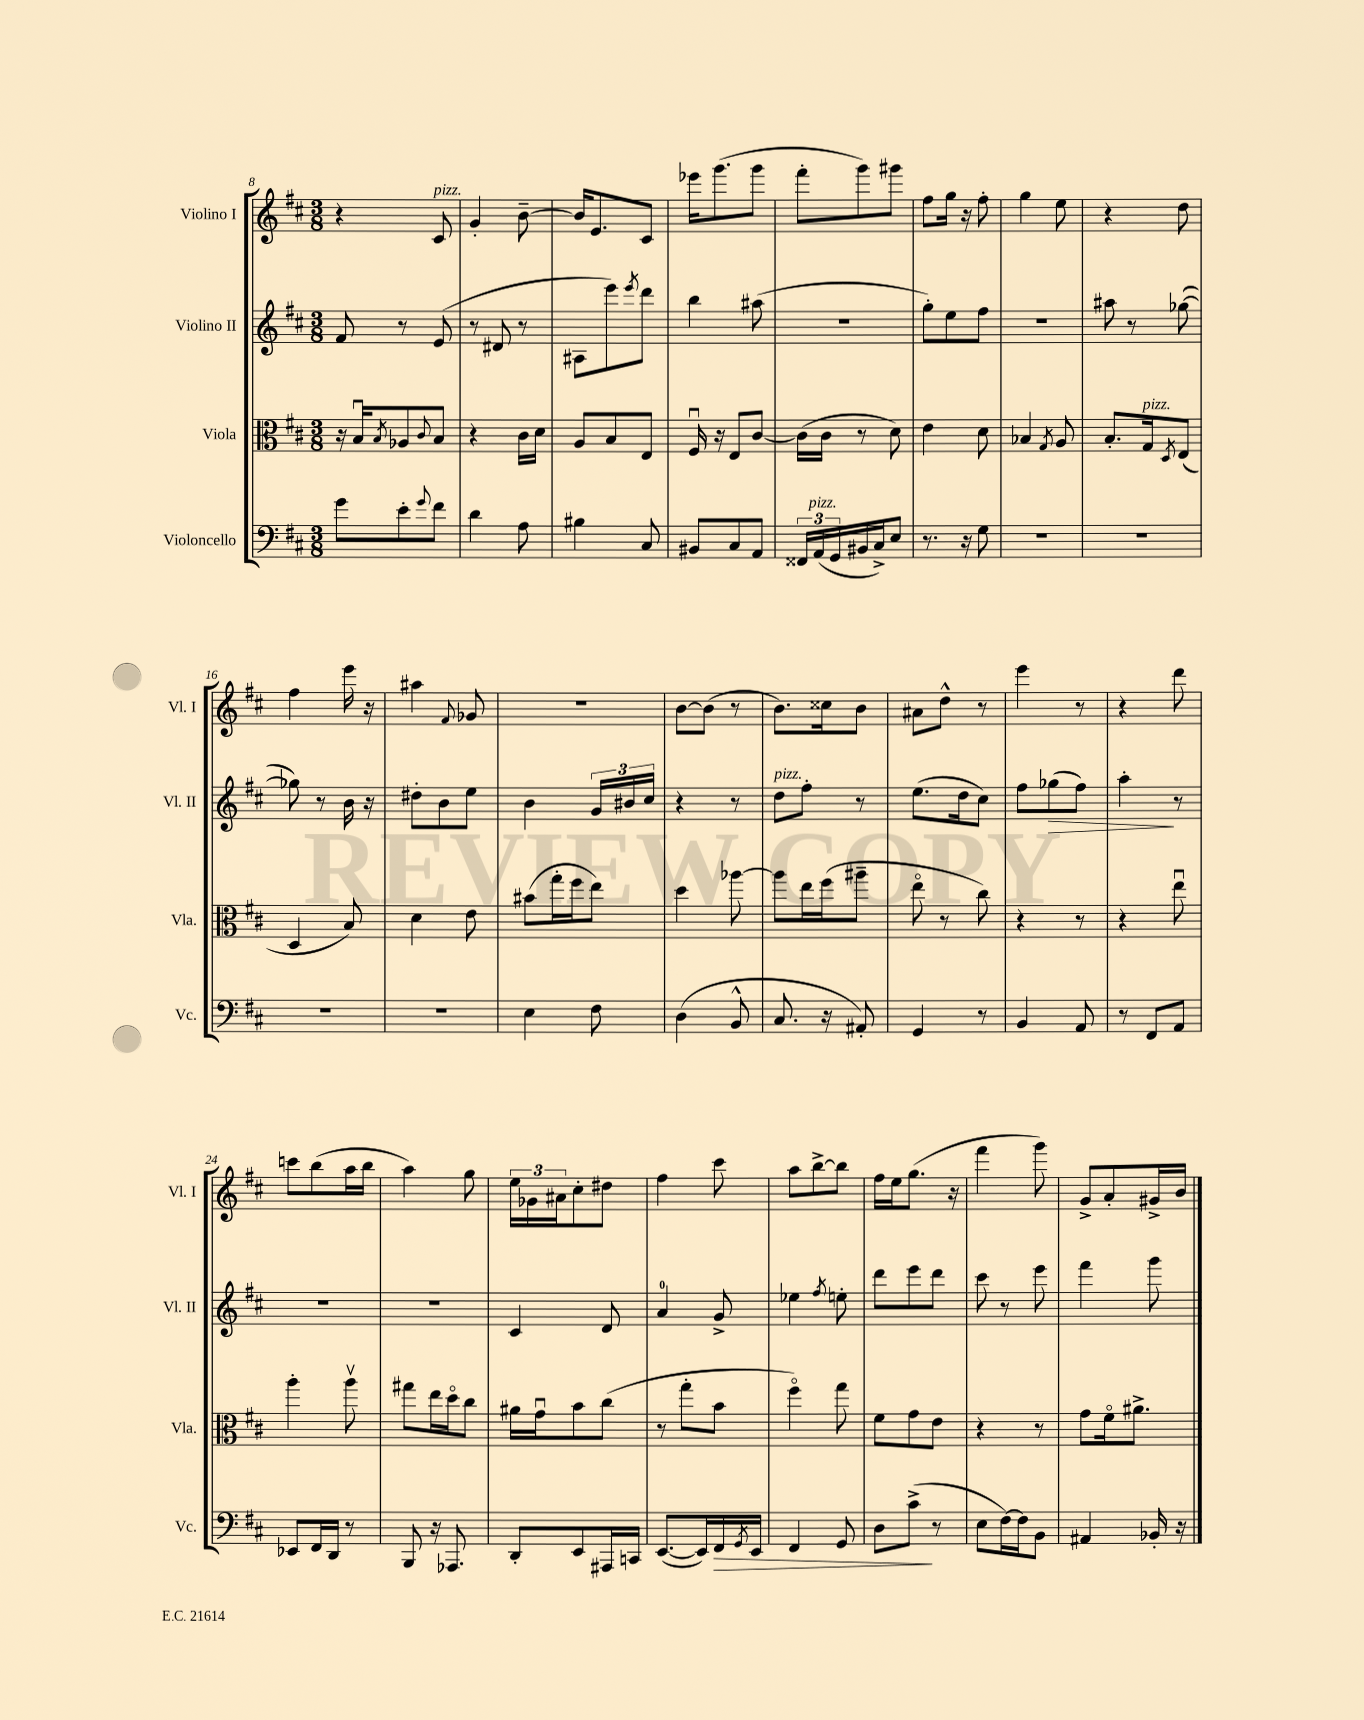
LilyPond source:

<<
\new StaffGroup <<
\new Staff = "s0" \with { instrumentName = "Violino I" shortInstrumentName = "Vl. I" } {
    \clef treble \key d \major \numericTimeSignature \time 3/8
    r4 cis'8^\markup { \italic "pizz." } |
    g'4-. b'8~-- |
    b'16 e'8. cis'8 |
    ees'''16 g'''8.( g'''8 |
    fis'''8-. g'''8) gis'''8 |
    fis''8 g''16 r16 fis''8-. |
    g''4 e''8 |
    r4 d''8 |
    fis''4 e'''16 r16 |
    ais''4 \appoggiatura { fis'8 } ges'8 |
    R4. |
    b'8~ b'8( r8 |
    b'8.) cisis''16 b'8 |
    ais'8 d''8-^ r8 |
    e'''4 r8 |
    r4 d'''8 |
    c'''8 b''8( a''16 b''16 |
    a''4) g''8 |
    \tuplet 3/2 { e''16 ges'16 ais'16 } cis''8-. dis''8 |
    fis''4 cis'''8 |
    a''8 b''8~-> b''8 |
    fis''16 e''16 g''8.( r16 |
    fis'''4 g'''8) |
    g'8-> a'8-. gis'16-> b'16 \bar "|." |
}
\new Staff = "s1" \with { instrumentName = "Violino II" shortInstrumentName = "Vl. II" } {
    \clef treble \key d \major \numericTimeSignature \time 3/8
    fis'8 r8 e'8( |
    r8 dis'8 r8 |
    ais8 e'''8) \acciaccatura { e'''8 } d'''8 |
    b''4 ais''8( |
    R4. |
    g''8-.) e''8 fis''8 |
    R4. |
    ais''8 r8 ges''8~( |
    ges''8) r8 b'16 r16 |
    dis''8-. b'8 e''8 |
    b'4 \tuplet 3/2 { g'16 bis'16 cis''16 } |
    r4 r8 |
    d''8^\markup { \italic "pizz." } fis''8-. r8 |
    e''8.( d''16 cis''8) |
    fis''8 ges''8\>( fis''8) |
    a''4-.\! r8 |
    R4. |
    R4. |
    cis'4 d'8 |
    a'4-0 g'8-> |
    ees''4 \acciaccatura { fis''8 } e''8-. |
    d'''8 e'''8 d'''8 |
    cis'''8 r8 e'''8 |
    fis'''4 g'''8 \bar "|." |
}
\new Staff = "s2" \with { instrumentName = "Viola" shortInstrumentName = "Vla." } {
    \clef alto \key d \major \numericTimeSignature \time 3/8
    r16 b16\downbow \acciaccatura { b8 } aes8 \appoggiatura { cis'8 } b8 |
    r4 cis'16 d'16 |
    a8 b8 e8 |
    fis16\downbow r16 e8 cis'8~ |
    cis'16( cis'16 r8 d'8) |
    e'4 d'8 |
    bes4 \acciaccatura { g8 } a8 |
    b8.-. g16^\markup { \italic "pizz." } \acciaccatura { d8 } e8( |
    d4 b8) |
    d'4 e'8 |
    bis'8( g''16-. fis''16 e''8) |
    d''4 aes''8~ |
    aes''8 e''16 fis''16( ais''8-- |
    e''8\flageolet r8 cis''8) |
    r4 r8 |
    r4 e''8\downbow |
    a''4-. a''8\upbow |
    gis''8 e''16 d''16\flageolet cis''8 |
    ais'16 g'16\downbow b'8 cis''8( |
    r8 g''8-. b'8 |
    fis''4\flageolet) g''8 |
    fis'8 g'8 e'8 |
    r4 r8 |
    g'8 fis'16\flageolet ais'8.-> \bar "|." |
}
\new Staff = "s3" \with { instrumentName = "Violoncello" shortInstrumentName = "Vc." } {
    \clef bass \key d \major \numericTimeSignature \time 3/8
    g'8 e'8-. \appoggiatura { g'8 } fis'8 |
    d'4 a8 |
    bis4 cis8 |
    bis,8 cis8 a,8 |
    \tuplet 3/2 { fisis,16 a,16^\markup { \italic "pizz." }( g,16 } bis,16 cis16->) e8 |
    r8. r16 g8 |
    R4. |
    R4. |
    R4. |
    R4. |
    e4 fis8 |
    d4( b,8-^ |
    cis8. r16 ais,8-.) |
    g,4 r8 |
    b,4 a,8 |
    r8 fis,8 a,8 |
    ees,8 fis,16 d,16 r8 |
    b,,8 r16 aes,,8. |
    d,8-. e,8 ais,,16 c,16 |
    e,8.~( e,16) fis,16\> \acciaccatura { g,8 } e,16 |
    fis,4 g,8 |
    d8 cis'8->\!( r8 |
    e8 fis16~) fis16 b,8 |
    ais,4 bes,16-. r16 \bar "|." |
}
>>
>>
\layout { \context { \Score currentBarNumber = #8 } }
